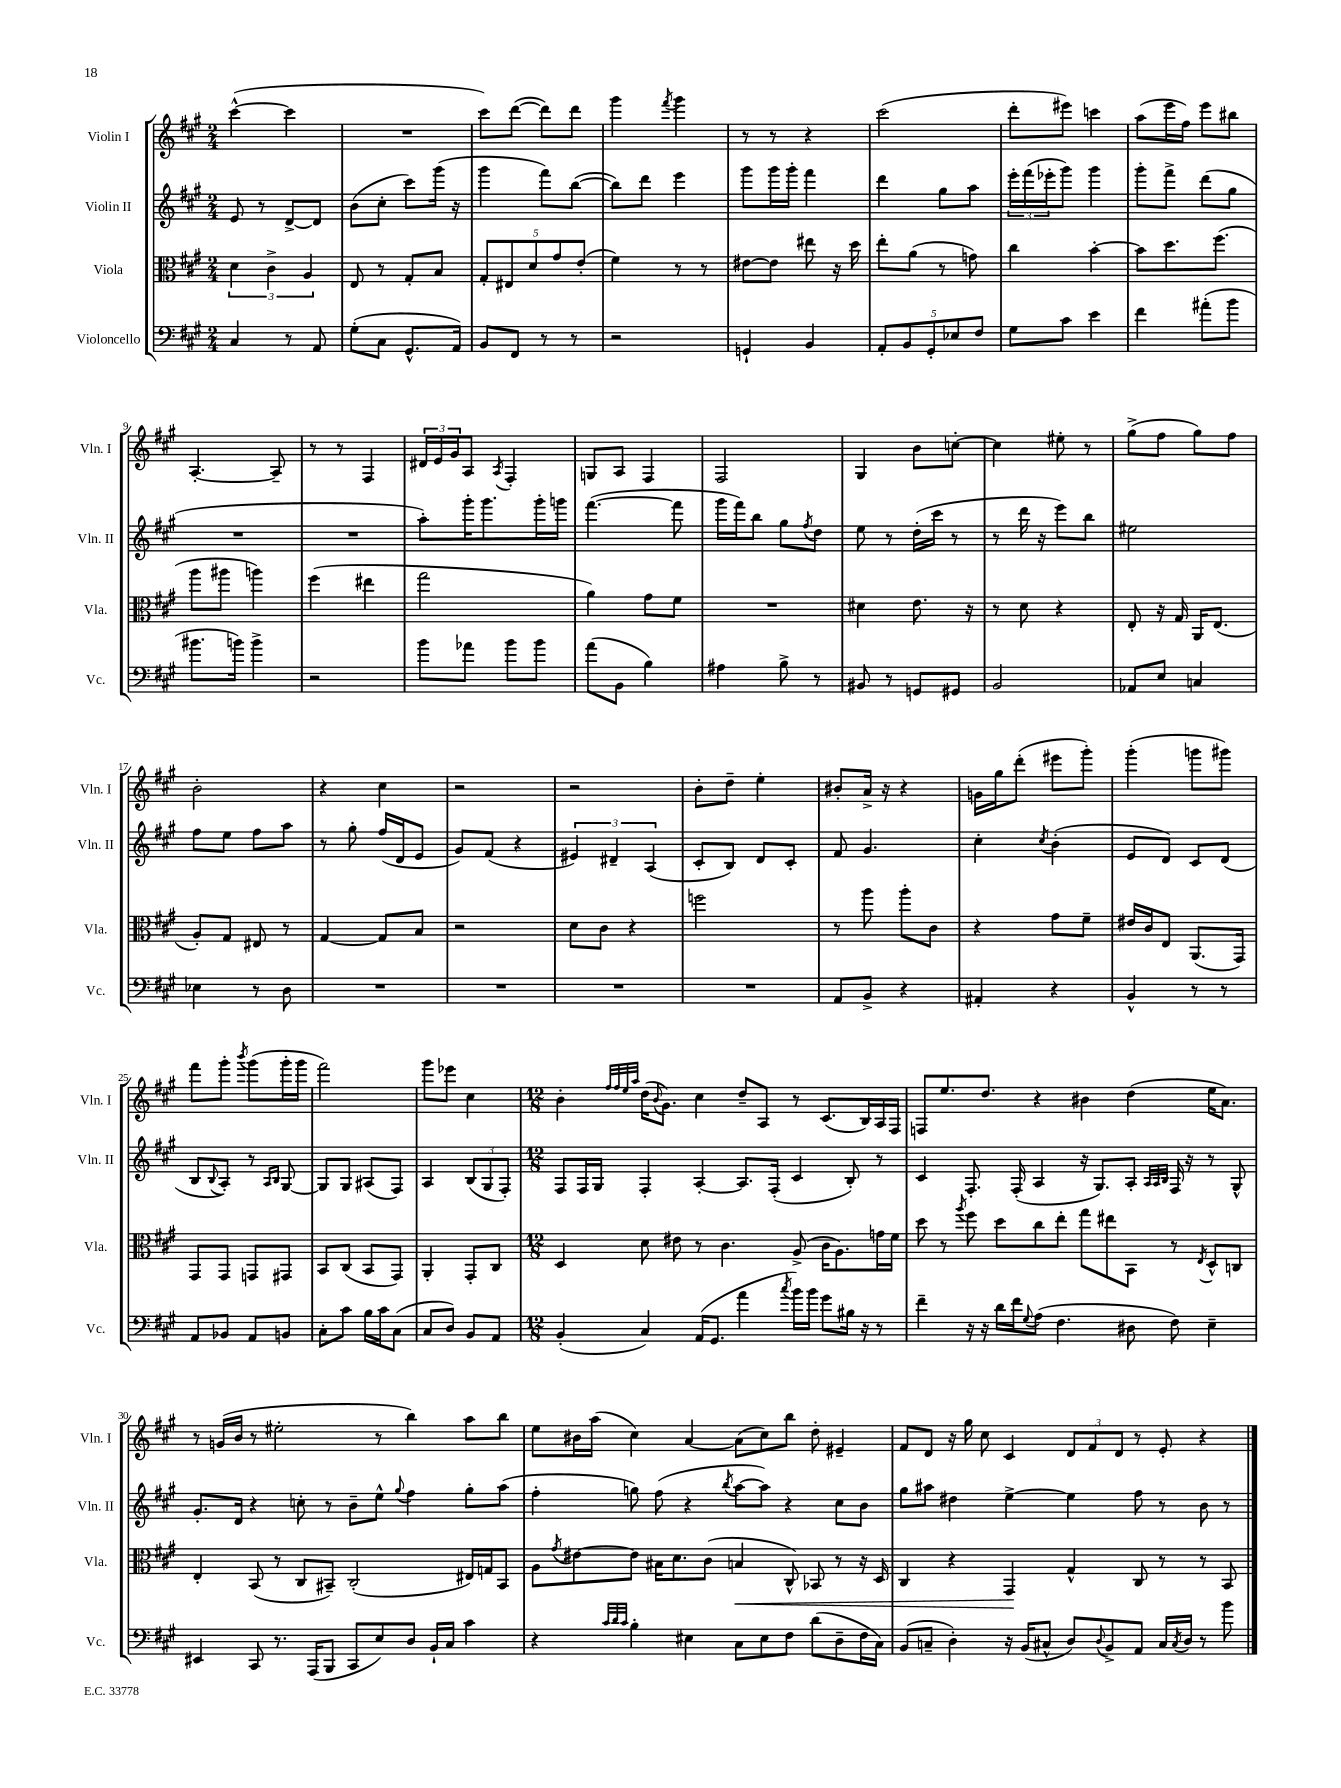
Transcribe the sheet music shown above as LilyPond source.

<<
\new StaffGroup <<
\new Staff = "s0" \with { instrumentName = "Violin I" shortInstrumentName = "Vln. I" } {
    \clef treble \key a \major \numericTimeSignature \time 2/4
    cis'''4~-^( cis'''4 |
    R2 |
    cis'''8) d'''8~( d'''8) d'''8 |
    gis'''4 \acciaccatura { fis'''8 } gis'''4 |
    r8 r8 r4 |
    cis'''2( |
    d'''8-. eis'''8) c'''4 |
    a''8( e'''16 fis''16) e'''8 bis''8 |
    a4.~-. a8-- |
    r8 r8 fis4 |
    \tuplet 3/2 { dis'16 e'16 gis'16 } a8 \acciaccatura { a8 } fis4-. |
    g8 a8 fis4 |
    fis2 |
    gis4 b'8 c''8~-. |
    c''4 eis''8-. r8 |
    gis''8->( fis''8 gis''8) fis''8 |
    b'2-. |
    r4 cis''4 |
    r2 |
    r2 |
    b'8-. d''8-- e''4-. |
    bis'8-. a'16-> r16 r4 |
    g'16 gis''16 d'''8-.( eis'''8 gis'''8-.) |
    gis'''4-.( g'''8 gis'''8) |
    fis'''8 gis'''8-. \acciaccatura { b'''8 } gis'''8( gis'''16-. gis'''16 |
    fis'''2) |
    gis'''8 ees'''8 cis''4 |
    \numericTimeSignature \time 12/8 b'4-. \grace { fis''32 fis''32 e''32 a''32 } d''16( \appoggiatura { b'8 } gis'8.) cis''4 d''8-- a8 r8 cis'8.( b16) a16 fis16 |
    f8 e''8. d''8. r4 bis'4 d''4( e''16 a'8.) |
    r8 g'16( b'16 r8 eis''2-. r8 b''4) a''8 b''8 |
    e''8 bis'16 a''16( cis''4) a'4~ a'8( cis''8) b''8 d''8-. eis'4-- |
    fis'8 d'8 r16 gis''16 cis''8 cis'4 \tuplet 3/2 { d'8 fis'8 d'8 } r8 e'8-. r4 \bar "|." |
}
\new Staff = "s1" \with { instrumentName = "Violin II" shortInstrumentName = "Vln. II" } {
    \clef treble \key a \major \numericTimeSignature \time 2/4
    e'8 r8 d'8~-> d'8 |
    b'8( cis''8-. cis'''8) gis'''16( r16 |
    gis'''4 fis'''8) b''8~( |
    b''8) d'''8 e'''4 |
    gis'''8 gis'''16 gis'''16-. fis'''4 |
    d'''4 gis''8 a''8 |
    \tuplet 3/2 { e'''16-. fis'''16( ees'''16-. } gis'''8) gis'''4 |
    gis'''8-. fis'''8-> d'''8( gis''8 |
    R2 |
    R2 |
    a''8-.) gis'''16-. gis'''8. gis'''16-. g'''16 |
    fis'''4.~( fis'''8 |
    gis'''16 fis'''16) b''8 gis''8 \acciaccatura { fis''8 } d''8 |
    e''8 r8 d''16-.( cis'''16 r8 |
    r8 d'''16 r16 e'''8) b''8 |
    eis''2 |
    fis''8 e''8 fis''8 a''8 |
    r8 gis''8-. fis''16( d'16 e'8 |
    gis'8) fis'8( r4 |
    \tuplet 3/2 { eis'4) dis'4-- a4( } |
    cis'8-. b8) d'8 cis'8-. |
    fis'8 gis'4. |
    cis''4-. \acciaccatura { cis''8 } b'4-.( |
    e'8 d'8) cis'8 d'8( |
    b8 \appoggiatura { b8 } a8-.) r8 \grace { a16 b16 } gis8~ |
    gis8 gis8 ais8( fis8) |
    a4 \tuplet 3/2 { b8( gis8 fis8-.) } |
    \numericTimeSignature \time 12/8 fis8 fis16 gis16 fis4-. a4~-. a8. fis16-.( cis'4 b8-.) r8 |
    cis'4 fis8.-. fis16-.( a4 r16 gis8.) a8-. \grace { a32 a32 b32 } fis16 r16 r8 gis8-^ |
    gis'8.-. d'16 r4 c''8-. r8 b'8-- e''8-^ \appoggiatura { gis''8 } fis''4 gis''8-. a''8( |
    fis''4-. g''8) fis''8( r4 \acciaccatura { b''8 } a''8~ a''8) r4 cis''8 b'8 |
    gis''8 ais''8 dis''4 e''4~-> e''4 fis''8 r8 b'8 r8 \bar "|." |
}
\new Staff = "s2" \with { instrumentName = "Viola" shortInstrumentName = "Vla." } {
    \clef alto \key a \major \numericTimeSignature \time 2/4
    \tuplet 3/2 { d'4 cis'4-> a4 } |
    e8 r8 gis8-. b8 |
    \tuplet 5/4 { gis8-. eis8 d'8 gis'8 e'8-.( } |
    fis'4) r8 r8 |
    eis'8~ eis'8 eis''8 r16 d''16 |
    e''8-. a'8( r8 g'8) |
    cis''4 b'4~-. |
    b'8 d''8. fis''8.( |
    a''8 ais''8 a''4) |
    fis''4( eis''4 |
    gis''2 |
    a'4) gis'8 fis'8 |
    R2 |
    dis'4 e'8. r16 |
    r8 d'8 r4 |
    e8-. r16 gis16 a,16 e8.( |
    a8-.) gis8 eis8 r8 |
    gis4~ gis8 b8 |
    r2 |
    d'8 cis'8 r4 |
    f''2 |
    r8 a''8 a''8-. cis'8 |
    r4 gis'8 fis'8-- |
    eis'16 cis'16 e8 a,8.( gis,16) |
    gis,8 gis,8 g,8 gis,8 |
    b,8 cis8( b,8 gis,8) |
    a,4-. gis,8-. cis8 |
    \numericTimeSignature \time 12/8 d4 d'8 eis'8 r8 cis'4. a8->( cis'16 a8.) g'16 fis'16 |
    d''8 r8 \acciaccatura { a''8 } fis''8 d''8 cis''8 e''8-. gis''8 eis''8 b,8 r8 \acciaccatura { e8 } d8-^ c8 |
    e4-. b,8( r8 cis8 bis,8--) cis2-.( eis16) g16 bis,8 |
    a8 \acciaccatura { gis'8 } eis'8~ eis'8 bis16 d'8. cis'8( b4\< cis8-^) bes,8 r8 r16 d16 |
    cis4 r4 gis,4\! gis4-^ cis8 r8 r8 b,8 \bar "|." |
}
\new Staff = "s3" \with { instrumentName = "Violoncello" shortInstrumentName = "Vc." } {
    \clef bass \key a \major \numericTimeSignature \time 2/4
    cis4 r8 a,8 |
    gis8-.( cis8 gis,8.-^ a,16) |
    b,8 fis,8 r8 r8 |
    r2 |
    g,4-! b,4 |
    \tuplet 5/4 { a,8-. b,8 gis,8-. ees8 fis8 } |
    gis8 cis'8 e'4 |
    fis'4 ais'8-.( b'8 |
    bis'8. b'16) b'4-> |
    r2 |
    b'8 aes'8 b'8 b'8 |
    a'8( b,8 b4) |
    ais4 b8-> r8 |
    bis,8 r8 g,8 gis,8 |
    b,2 |
    aes,8 e8 c4 |
    ees4 r8 d8 |
    R2 |
    R2 |
    R2 |
    R2 |
    a,8 b,8-> r4 |
    ais,4-. r4 |
    b,4-^ r8 r8 |
    a,8 bes,8 a,8 b,8 |
    cis8-. cis'8 b16 cis'16 cis8( |
    cis8 d8) b,8 a,8 |
    \numericTimeSignature \time 12/8 b,4-.( cis4) a,16( gis,8. a'4 \acciaccatura { cis''8 } b'16) b'16 gis'8 bis16 r16 r8 |
    fis'4-- r16 r16 d'16 fis'16 \appoggiatura { gis8 } a8( fis4. dis8 fis8) e4-- |
    eis,4 cis,8 r8. a,,16( b,,8 cis,8 e8) d8 b,16-! cis16 cis'4 |
    r4 \grace { cis'32 d'32 cis'32 } b4-. eis4 cis8 eis8 fis8 d'8( d8-- fis16 cis16) |
    b,8( c8-- d4-.) r16 b,16( cis8-^ d8) \appoggiatura { d8 } b,8-> a,8 cis16 \acciaccatura { cis8 } d16 r8 b'8 \bar "|." |
}
>>
>>
